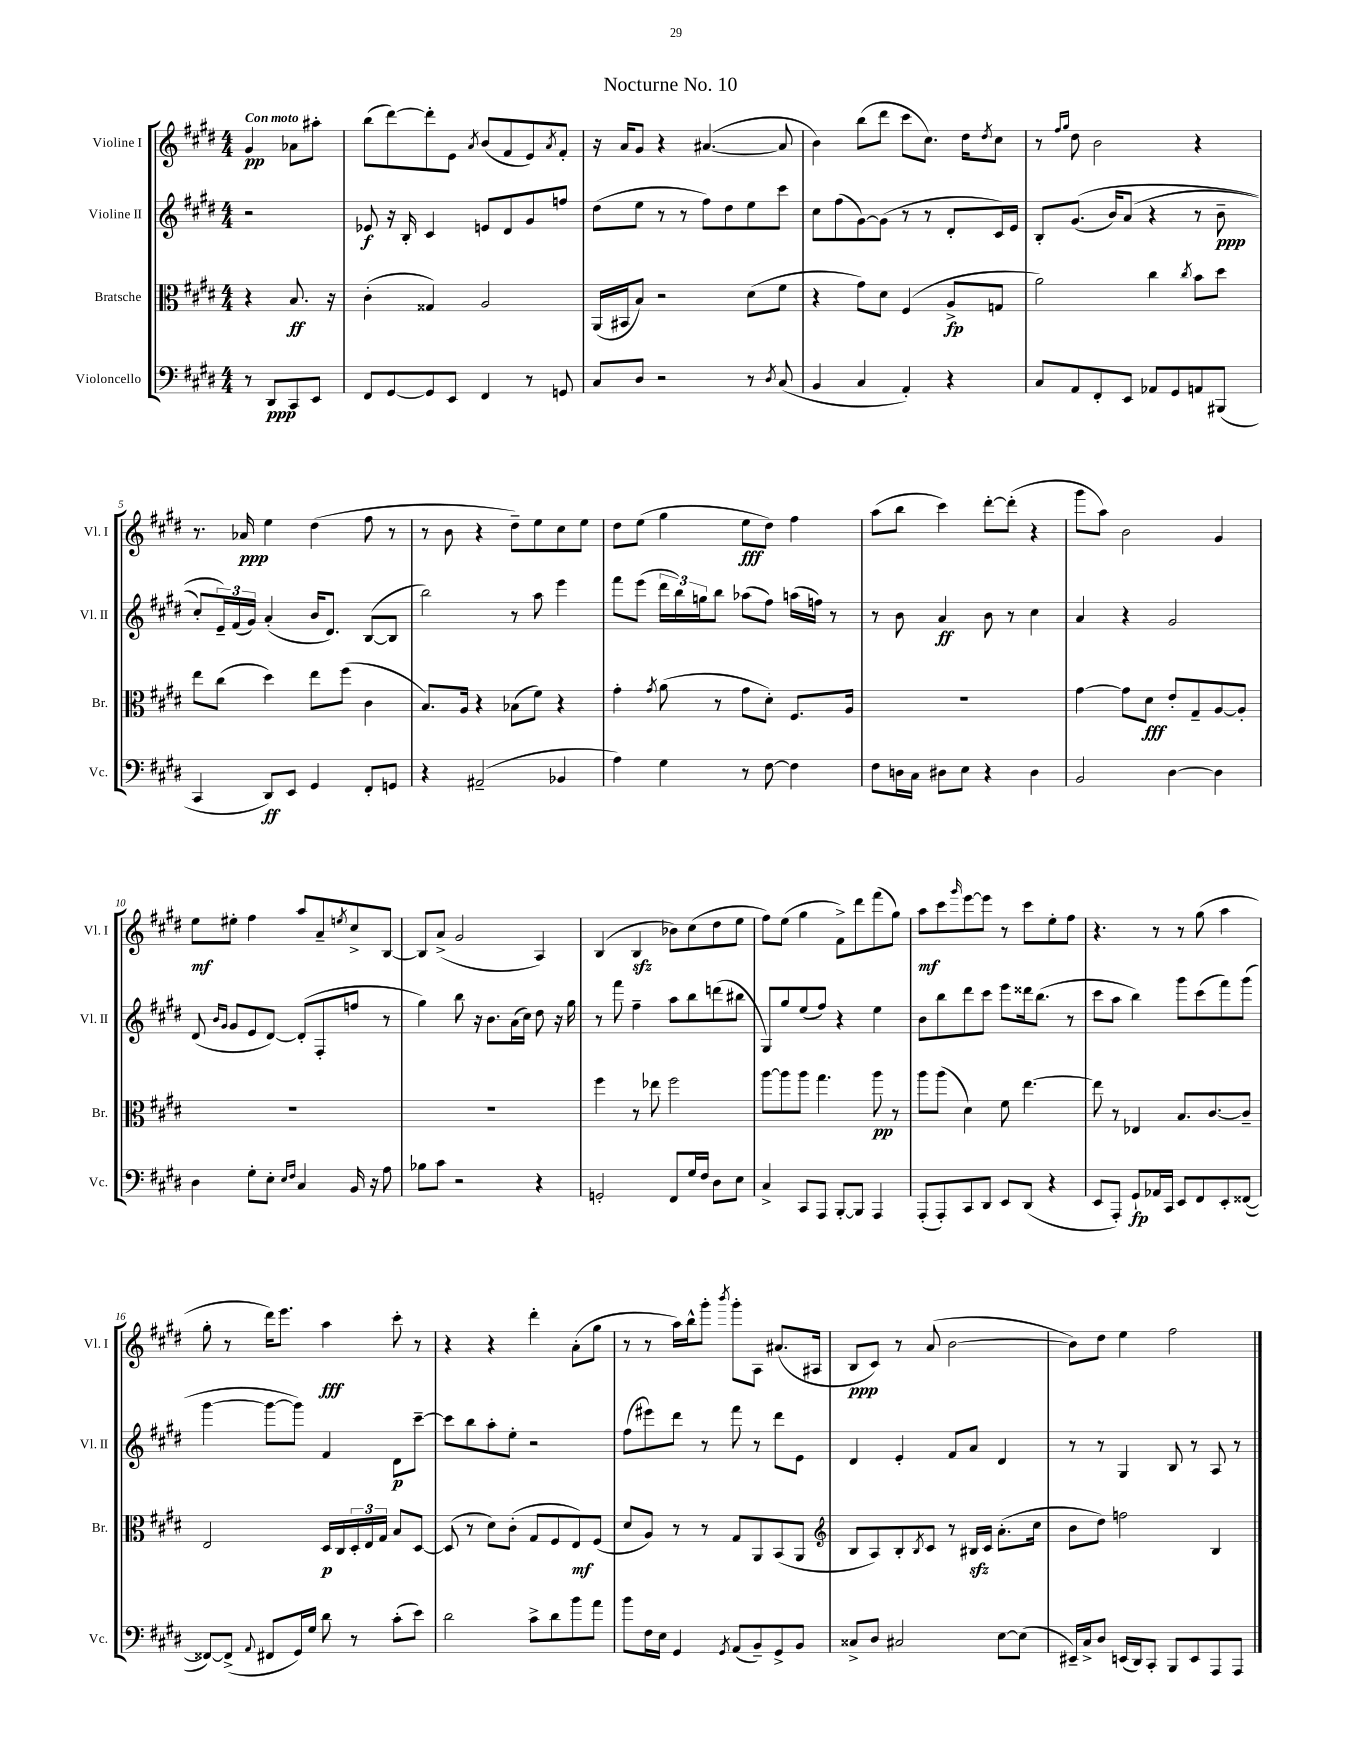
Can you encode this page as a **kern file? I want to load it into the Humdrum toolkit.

**kern	**dynam	**kern	**dynam	**kern	**dynam	**kern	**dynam
*part4	*part4	*part3	*part3	*part2	*part2	*part1	*part1
*staff4	*staff4	*staff3	*staff3	*staff2	*staff2	*staff1	*staff1
*I"Violoncello	*	*I"Bratsche	*	*I"Violine II	*	*I"Violine I	*
*I'Vc.	*	*I'Br.	*	*I'Vl. II	*	*I'Vl. I	*
*clefF4	*	*clefC3	*	*clefG2	*	*clefG2	*
*k[f#c#g#d#]	*	*k[f#c#g#d#]	*	*k[f#c#g#d#]	*	*k[f#c#g#d#]	*
*M4/4	*	*M4/4	*	*M4/4	*	*M4/4	*
=	=	=	=	=	=	=	=
!	!	!	!	!	!	!LO:TX:a:B:t=Con moto	!
8r	.	4r	.	2r	.	4g#/	pp
8DD#/L	ppp	.	.	.	.	.	.
8CC#/	.	8.B/	ff	.	.	8a-X\L	.
8EE/J	.	.	.	.	.	8aa#X'\J	.
.	.	16r	.	.	.	.	.
=1	=1	=1	=1	=1	=1	=1	=1
8FF#/L	.	(4c#'\	.	8e-X/	f	(8bb\L	.
[8GG#/	.	.	.	16r	.	[8ddd#\)	.
.	.	.	.	16B'/	.	.	.
8GG#/]	.	4G##X/)	.	4c#/	.	8ddd#'\]	.
8EE/J	.	.	.	.	.	8e\J	.
.	.	.	.	.	.	8qa/	.
4FF#/	.	2A/	.	8en/L	.	(8b/L	.
.	.	.	.	8d#/	.	8f#/	.
8r	.	.	.	8g#/	.	8e/)	.
.	.	.	.	.	.	8qa/	.
8GGn/	.	.	.	8ffn/J	.	8f#'/J	.
=2	=2	=2	=2	=2	=2	=2	=2
8C#/L	.	(16AA/LL	.	(8dd#\L	.	16r	.
.	.	16BB#X/J	.	.	.	16a/KL	.
8D#/J	.	8B/J)	.	8ee\J	.	8g#/J	.
2r	.	2r	.	8r	.	4r	.
.	.	.	.	8r	.	.	.
.	.	.	.	8ff#\L)	.	([4.a#X/	.
.	.	.	.	8dd#\	.	.	.
8r	.	(8d#\L	.	8ee\	.	.	.
8qD#/	.	.	.	.	.	.	.
(8C#/	.	8f#\J	.	8ccc#\J	.	8a#/]	.
=3	=3	=3	=3	=3	=3	=3	=3
4BB/	.	4r	.	8cc#\L	.	4b\)	.
.	.	.	.	(8ff#\	.	.	.
4C#/	.	8g#\L)	.	[8g#\)	.	(8bb\L	.
.	.	8d#\J	.	(8g#\J]	.	8ddd#\J	.
4AA'/)	.	(4F#/	.	8r	.	8ccc#\L	.
.	.	.	.	8r	.	8.cc#\J)	.
4r	.	8A^/L	fp	8d#'/L	.	.	.
.	.	.	.	.	.	16dd#\KL	.
.	.	.	.	.	.	8qdd#/	.
.	.	8Gn/J	.	16c#/L)	.	8cc#\J	.
.	.	.	.	16e/JJ	.	.	.
=4	=4	=4	=4	=4	=4	=4	=4
8C#/L	.	2a\)	.	8B'/L	.	8r	.
.	.	.	.	.	.	16qqff#/LL	.
.	.	.	.	.	.	16qqgg#/JJ	.
8AA/	.	.	.	((8.g#/J	.	8dd#\	.
8FF#'/	.	.	.	.	.	2b\	.
.	.	.	.	16b/KL)	.	.	.
8EE/J	.	.	.	(8a/J	.	.	.
8AA-X/L	.	4cc#\	.	4r	.	.	.
8GG#/	.	.	.	.	.	.	.
.	.	8qcc#/	.	.	.	.	.
8AAn/	.	8b\L	.	8r	.	4r	.
(8BBB#X/J	.	8dd#\J	.	8b~\	ppp	.	.
!!LO:LB:g=z
=5	=5	=5	=5	=5	=5	=5	=5
4CC#/	.	8ee\L	.	8cc#'/L)	.	8.r	.
.	.	(8cc#\J	.	24e~/L)	.	.	.
.	.	.	.	(24f#/	.	.	.
.	.	.	.	.	.	16a-X/	ppp
.	.	.	.	24g#/JJ)	.	.	.
8DD#/L)	ff	4dd#\)	.	(4a'/	.	4ee\	.
8EE/J	.	.	.	.	.	.	.
4GG#/	.	8ee\L	.	16b/KL	.	(4dd#\	.
.	.	.	.	8.d#/J)	.	.	.
.	.	(8ff#\J	.	.	.	.	.
8FF#'/L	.	4c#\	.	([8B/L	.	8ff#\	.
8GGn/J	.	.	.	8B/J]	.	8r	.
=6	=6	=6	=6	=6	=6	=6	=6
4r	.	8.B/L)	.	2bb\)	.	8r	.
.	.	.	.	.	.	8b\	.
.	.	16A/Jk	.	.	.	.	.
(2AA#X~/	.	4r	.	.	.	4r	.
.	.	(8B-X\L	.	8r	.	8dd#~\L)	.
.	.	8f#\J)	.	8aa\	.	8ee\	.
4BB-X/	.	4r	.	4eee\	.	8cc#\	.
.	.	.	.	.	.	8ee\J	.
=7	=7	=7	=7	=7	=7	=7	=7
4A\)	.	4g#'\	.	8fff#\L	.	8dd#\L	.
.	.	.	.	(8eee\J	.	(8ee\J	.
.	.	8qg#/	.	.	.	.	.
4G#\	.	(8a\	.	24ddd#\LL	.	4gg#\	.
.	.	.	.	24bb\)	.	.	.
.	.	.	.	24ggn\J	.	.	.
.	.	8r	.	8bb\J	.	.	.
8r	.	8g#\L	.	(8aa-X\L	.	8ee\L	fff
[8F#\	.	8d#'\J)	.	8ff#\J)	.	8dd#\J)	.
4F#\]	.	8.F#/L	.	(16aan\LL	.	4ff#\	.
.	.	.	.	16ffn\JJ)	.	.	.
.	.	.	.	8r	.	.	.
.	.	16A/Jk	.	.	.	.	.
=8	=8	=8	=8	=8	=8	=8	=8
8F#\L	.	1r	.	8r	.	(8aa\L	.
16Dn\L	.	.	.	8b\	.	8bb\J	.
16C#\JJ	.	.	.	.	.	.	.
8D#X\L	.	.	.	4a/	ff	4ccc#\)	.
8E\J	.	.	.	.	.	.	.
4r	.	.	.	8b\	.	[8ddd#'\L	.
.	.	.	.	8r	.	(8ddd#'\J]	.
4D#\	.	.	.	4cc#\	.	4r	.
=9	=9	=9	=9	=9	=9	=9	=9
2BB/	.	[4g#\	.	4a/	.	8ggg#\L	.
.	.	.	.	.	.	8aa\J)	.
.	.	8g#\L]	.	4r	.	2b\	.
.	.	8d#\J	fff	.	.	.	.
[4D#\	.	8e'/L	.	2g#/	.	.	.
.	.	8G#~/	.	.	.	.	.
4D#\]	.	[8A/	.	.	.	4g#/	.
.	.	8A'/J]	.	.	.	.	.
!!LO:LB:g=z
=10	=10	=10	=10	=10	=10	=10	=10
4D#\	.	1r	.	(8d#/	.	8ee\L	mf
.	.	.	.	16qqb/LL	.	.	.
.	.	.	.	16qqg#/JJ	.	.	.
.	.	.	.	8g#/L	.	8ee#X'\J	.
8G#'\L	.	.	.	8e/	.	4ff#\	.
8E'\J	.	.	.	[8d#/J)	.	.	.
16qqE/LL	.	.	.	.	.	.	.
16qqF#/JJ	.	.	.	.	.	.	.
4C#/	.	.	.	(8d#'/L]	.	8aa/L	.
.	.	.	.	8F#'/	.	8a~/	.
.	.	.	.	.	.	8qeen/	.
16BB/	.	.	.	8ffn/J	.	8cc#^/	.
16r	.	.	.	.	.	.	.
8A\	.	.	.	8r	.	[8B/J	.
=11	=11	=11	=11	=11	=11	=11	=11
8B-X\L	.	1r	.	4gg#\)	.	8B/L]	.
8c#\J	.	.	.	.	.	(8a^/J	.
2r	.	.	.	8bb\	.	2g#/	.
.	.	.	.	16r	.	.	.
.	.	.	.	8.b\L	.	.	.
.	.	.	.	(16a\L	.	.	.
.	.	.	.	16cc#\JJ)	.	.	.
4r	.	.	.	8dd#\	.	4A/)	.
.	.	.	.	16r	.	.	.
.	.	.	.	16gg#\	.	.	.
=12	=12	=12	=12	=12	=12	=12	=12
2GGn'/	.	4ff#\	.	8r	.	(4B/	.
.	.	.	.	8fff#\	.	.	.
.	.	8r	.	4ff#~\	.	4Bzz/	.
.	.	8ee-X\	.	.	.	.	.
8FF#/L	.	2ff#\	.	8aa\L	.	8b-X\L)	.
16G#/L	.	.	.	8bb\	.	(8cc#\	.
16F#/JJ	.	.	.	.	.	.	.
8D#\L	.	.	.	(8dddn\	.	8dd#\	.
8E\J	.	.	.	8bb#X\J	.	8ee\J	.
=13	=13	=13	=13	=13	=13	=13	=13
4C#^/	.	[8aa\L	.	8G#/L)	.	8ff#\L)	.
.	.	8aa\]	.	8gg#/	.	(8ee\J	.
8CC#/L	.	8aa\J	.	(8ee/	.	4gg#\	.
8AAA/J	.	4.gg#\	.	8ff#/J)	.	.	.
[8BBB'/L	.	.	.	4r	.	8f#^\L)	.
8BBB/J]	.	.	.	.	.	8ddd#\	.
4AAA/	.	8aa\	pp	4ee\	.	(8fff#\	.
.	.	8r	.	.	.	8gg#\J)	.
=14	=14	=14	=14	=14	=14	=14	=14
(8AAA'/L	.	8aa\L	.	8b\L	.	8aa\L	mf
8AAA'/)	.	(8aa\J	.	8bb\	.	8ccc#\	.
.	.	.	.	.	.	16qqggg#/	.
8CC#/	.	4d#\)	.	8ddd#\	.	[8eee\	.
8DD#/J	.	.	.	8ccc#\J	.	8eee\J]	.
8EE/L	.	8f#\	.	8eee\L	.	8r	.
(8DD#/J	.	[4.ee\	.	16ddd##X\k	.	8ccc#\L	.
.	.	.	.	(8.bb\J	.	.	.
4r	.	.	.	.	.	8ee'\	.
.	.	.	.	8r	.	8ff#\J	.
=15	=15	=15	=15	=15	=15	=15	=15
8EE/L	.	8ee\]	.	8ccc#\L	.	4.r	.
8AAA'/J)	.	8r	.	8aa\J	.	.	.
8GG#`/L	fp	4E-X/	.	4bb\)	.	.	.
16AA-X/L	.	.	.	.	.	8r	.
16CC#/JJ	.	.	.	.	.	.	.
8EE/L	.	8.B/L	.	8ggg#\L	.	8r	.
8FF#/	.	.	.	(8ccc#\	.	(8gg#\	.
.	.	[8.c#/	.	.	.	.	.
8EE'/	.	.	.	8fff#\)	.	4aa\	.
([8FF##X/J	.	8c#~/J]	.	(8ggg#\J	.	.	.
!!LO:LB:g=z
=16	=16	=16	=16	=16	=16	=16	=16
8FF##X/L_)	.	2E/	.	[4ggg#\	.	8gg#'\	.
(8FF##^/J]	.	.	.	.	.	8r	.
8qqAA/	.	.	.	.	.	.	.
8FF#X/L	.	.	.	8ggg#\L_	.	16ddd#\KL)	.
.	.	.	.	.	.	8.eee\J	.
16GG#/L)	.	.	.	8ggg#\J])	.	.	.
16G#/JJ	.	.	.	.	.	.	.
8d#\	.	16D#/LL	p	4f#/	.	4aa\	fff
.	.	16C#/	.	.	.	.	.
8r	.	24D#'/	.	.	.	.	.
.	.	24E/	.	.	.	.	.
.	.	24G#/JJ	.	.	.	.	.
(8c#'\L	.	8B/L	.	8d#\L	p	8ccc#'\	.
8e\J)	.	[8D#/J	.	[8ccc#~\J	.	8r	.
=17	=17	=17	=17	=17	=17	=17	=17
2d#\	.	(8D#/]	.	8ccc#\L]	.	4r	.
.	.	8r	.	8bb\	.	.	.
.	.	8d#\L)	.	8aa'\	.	4r	.
.	.	(8c#'\J	.	8ee'\J	.	.	.
8c#^\L	.	8G#/L	.	2r	.	4ddd#'\	.
8d#\	.	8F#/	.	.	.	.	.
8b\	.	8E/)	mf	.	.	(8a'\L	.
8a\J	.	(8F#/J	.	.	.	8gg#\J	.
=18	=18	=18	=18	=18	=18	=18	=18
8b\L	.	8d#/L	.	(8ff#\L	.	8r	.
16F#\L	.	8A/J)	.	8eee#X\)	.	8r	.
16E\JJ	.	.	.	.	.	.	.
4GG#/	.	8r	.	8ddd#\J	.	16aa\LL)	.
.	.	.	.	.	.	16bb^^\J	.
.	.	8r	.	8r	.	8ggg#'\J	.
8qGG#/	.	.	.	.	.	8qbbb/	.
(8AA/L	.	8G#/L	.	8fff#\	.	8ggg#'\L	.
8BB~/)	.	8AA/	.	8r	.	8A\J	.
8GG#^/	.	(8BB/	.	8ddd#\L	.	(8.a#X/L	.
8BB/J	.	8AA/J	.	8e\J	.	.	.
.	.	.	.	.	.	16A#X/Jk	.
=19	=19	=19	=19	=19	=19	=19	=19
*	*	*clefG2	*	*	*	*	*
8C##X^/L	.	8B/L	.	4d#/	.	8B/L	ppp
8D#/J	.	8A/)	.	.	.	8c#/J)	.
2C#X/	.	8B'/	.	4e'/	.	8r	.
.	.	8qB/	.	.	.	.	.
.	.	8c#/J	.	.	.	(8a/	.
.	.	8r	.	8f#/L	.	[2b\	.
.	.	16B#Xzz/LL	.	8a/J	.	.	.
.	.	16c#/JJ	.	.	.	.	.
[8E\L	.	(8.a'\L	.	4d#/	.	.	.
(8E\J]	.	.	.	.	.	.	.
.	.	16cc#\Jk	.	.	.	.	.
=20	=20	=20	=20	=20	=20	=20	=20
16EE#X~/LL)	.	8b\L	.	8r	.	8b\L])	.
16C#^/J	.	.	.	.	.	.	.
8D#/J	.	8dd#\J)	.	8r	.	8dd#\J	.
(16EEn/LL	.	2ffn\	.	4G#/	.	4ee\	.
16DD#/J)	.	.	.	.	.	.	.
8CC#'/J	.	.	.	.	.	.	.
8BBB/L	.	.	.	8B/	.	2ff#\	.
8EE/	.	.	.	8r	.	.	.
8AAA/	.	4B/	.	8A/	.	.	.
8AAA/J	.	.	.	8r	.	.	.
==	==	==	==	==	==	==	==
*-	*-	*-	*-	*-	*-	*-	*-
